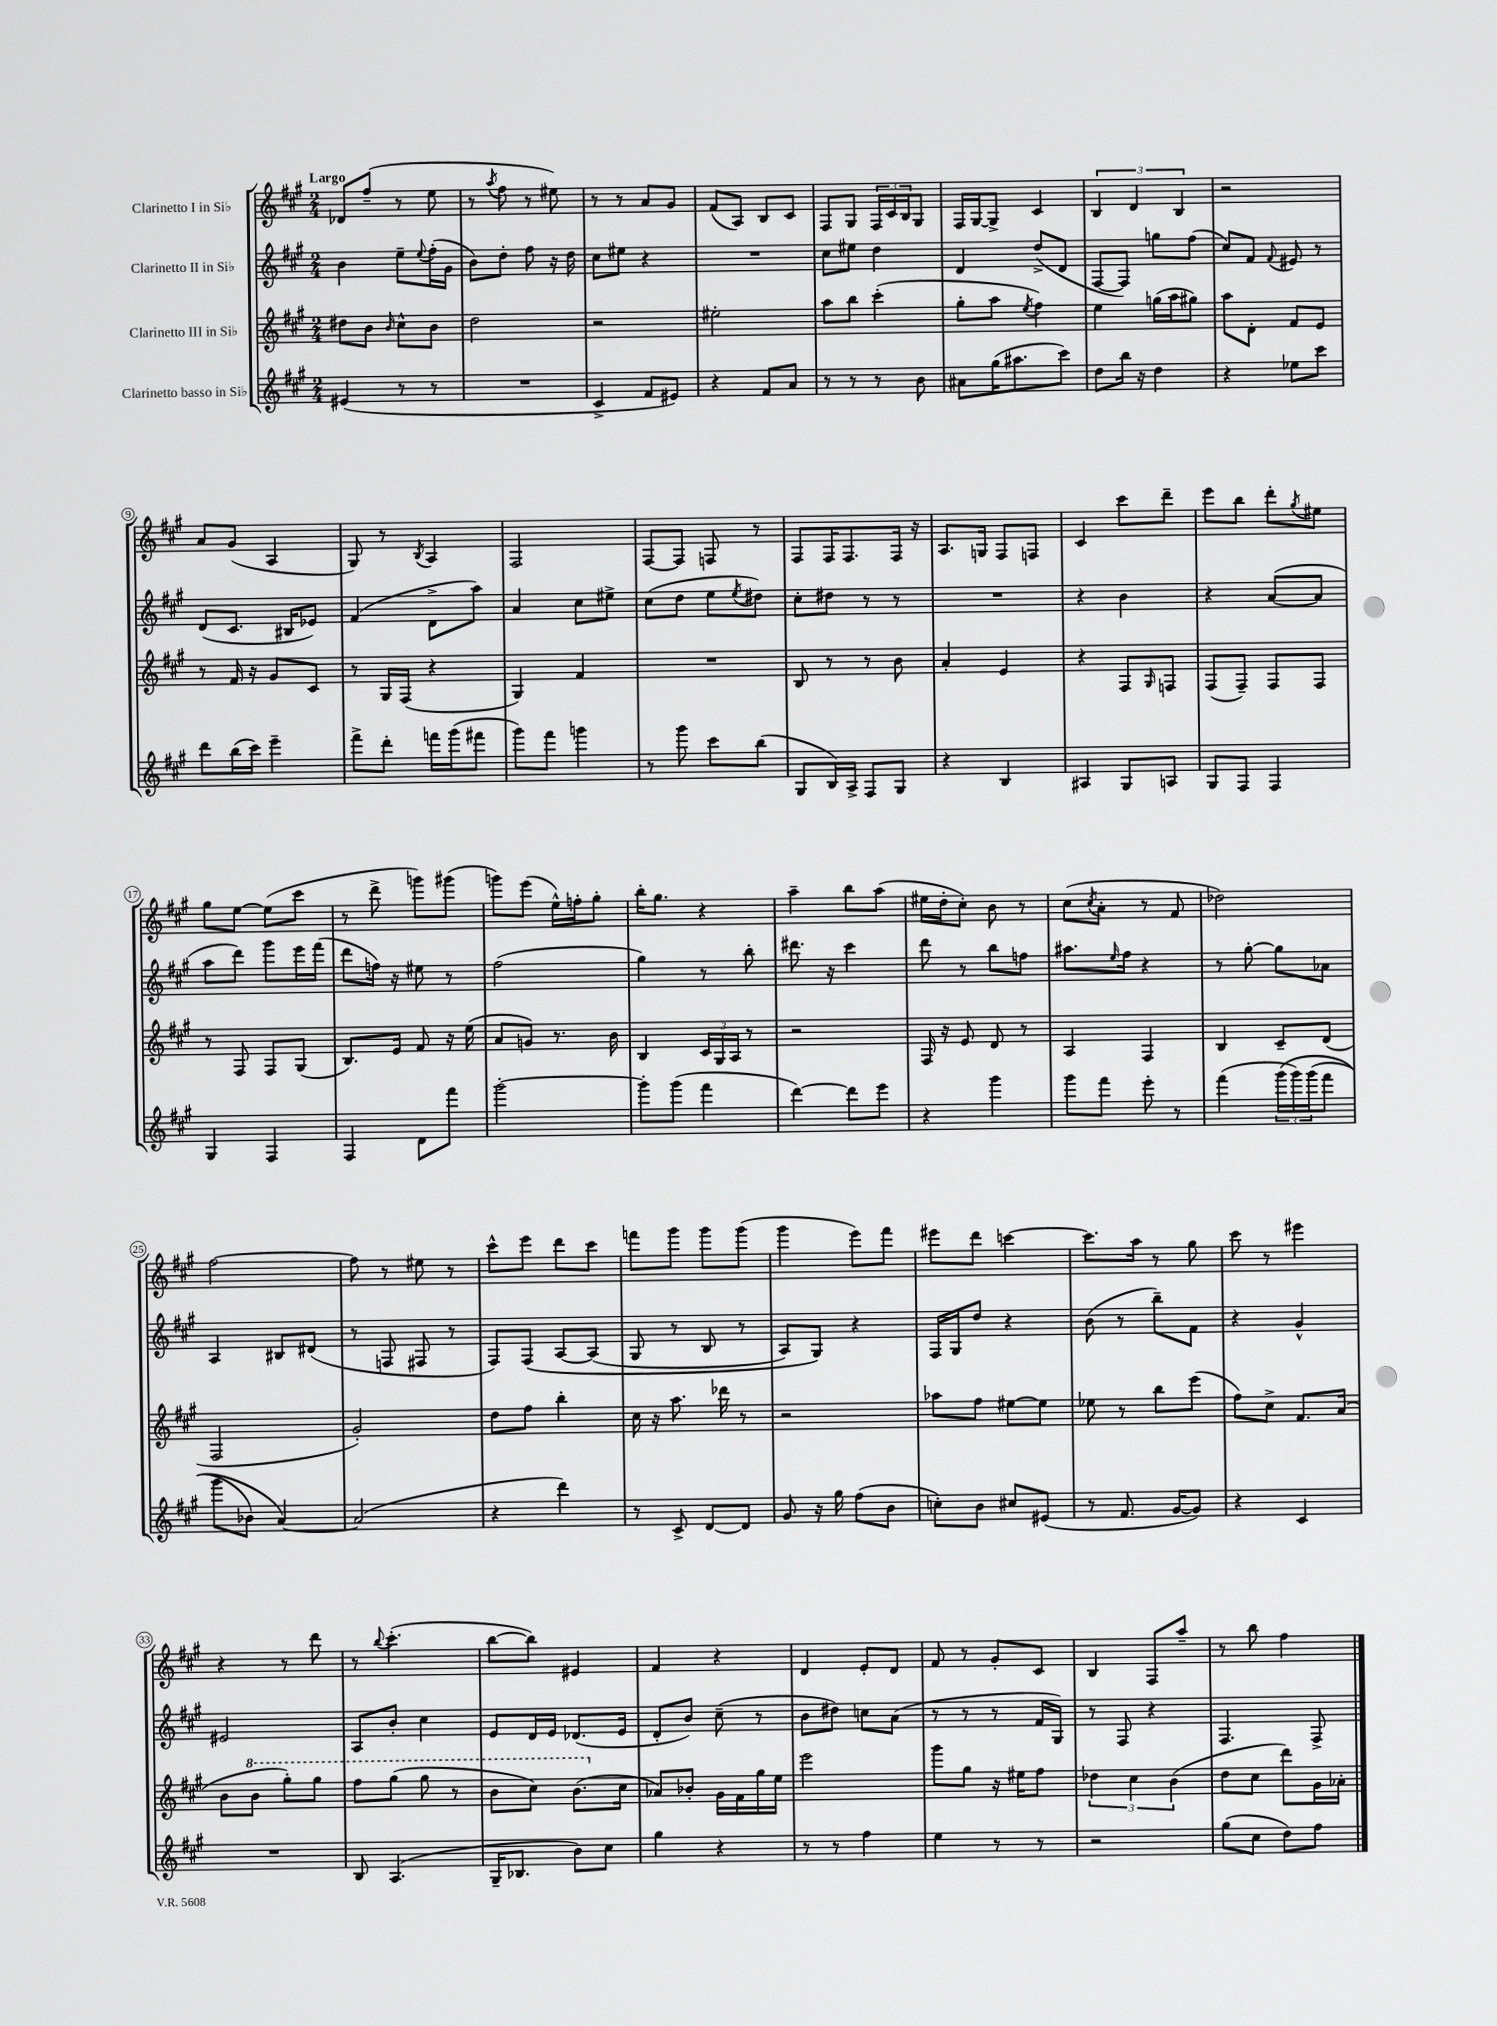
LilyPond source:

<<
\new StaffGroup <<
\new Staff = "s0" \with { instrumentName = "Clarinetto I in Sib" } {
    \clef treble \key a \major \numericTimeSignature \time 2/4 \tempo "Largo"
    des'8 fis''8--( r8 e''8 |
    r8 \acciaccatura { a''8 } fis''8 r8 eis''8) |
    r8 r8 a'8 gis'8 |
    fis'8( a8) b8 cis'8 |
    fis8 gis8 \tuplet 3/2 { fis16 cis'16 b16 } gis8 |
    fis16 gis16~ gis8-> cis'4 |
    \tuplet 3/2 { b4 d'4 b4 } |
    r2 |
    a'8 gis'8( a4 |
    gis8) r8 \acciaccatura { b8 } a4 |
    fis2 |
    fis8~ fis8 f8 r8 |
    fis8 fis16 fis8. fis16 r16 |
    a8. g16 fis8 f8 |
    cis'4 cis'''8 d'''8-- |
    e'''8 b''8 d'''8-. \acciaccatura { gis''8 } eis''8 |
    gis''8 e''8~ e''8( cis'''8 |
    r8 d'''8-> g'''8) gis'''8( |
    g'''8) e'''8( e''16-^) f''16-. gis''8-. |
    b''16-. gis''8. r4 |
    a''4-- b''8 a''8( |
    eis''16 d''16-. cis''8-.) b'8 r8 |
    cis''8( \acciaccatura { cis''8 } a'8-. r8 fis'8 |
    des''2) |
    fis''2~ |
    fis''8 r8 eis''8 r8 |
    cis'''8-^ e'''8 d'''8 cis'''8 |
    f'''8 gis'''8 gis'''8 gis'''8( |
    gis'''4 e'''8) fis'''8 |
    eis'''8 d'''8 c'''4~ |
    c'''8. a''16 r8 gis''8 |
    cis'''8 r8 eis'''4 |
    r4 r8 d'''8 |
    r8 \appoggiatura { b''8 } cis'''4.-.( |
    b''8~ b''8) eis'4 |
    fis'4 r4 |
    d'4 e'8-. d'8 |
    fis'8 r8 gis'8-. cis'8 |
    b4 fis8 a''8-- |
    r8 b''8 fis''4 \bar "|." |
}
\new Staff = "s1" \with { instrumentName = "Clarinetto II in Sib" } {
    \clef treble \key a \major \numericTimeSignature \time 2/4
    b'4 e''8-- \appoggiatura { e''8 } fis''16-.( gis'16 |
    b'8) d''8-. fis''8 r16 d''16 |
    cis''8 eis''8 r4 |
    R2 |
    cis''8 eis''8 d''4 |
    d'4 d''8->( d'8 |
    fis8~ fis8) g''8 fis''8( |
    cis''8) fis'8 \appoggiatura { fis'8 } eis'8 r8 |
    d'8( cis'8. bis16 ees'8) |
    fis'4( d'8-> a''8) |
    a'4 cis''8 eis''8-> |
    cis''8( d''8 e''8 \acciaccatura { e''8 } dis''8) |
    cis''8-. dis''8 r8 r8 |
    R2 |
    r4 b'4 |
    r4 a'8~( a'8 |
    a''8 d'''8) gis'''8 e'''16 fis'''16( |
    d'''8 f''16) r16 eis''8 r8 |
    fis''2( |
    gis''4) r8 b''8-. |
    dis'''8. r16 cis'''4 |
    d'''8 r8 b''8 f''8 |
    ais''8. \grace { e''16 } fis''16 r4 |
    r8 gis''8~-. gis''8 aes'8 |
    a4 bis8 dis'8( |
    r8 f8 fis8 r8 |
    fis8) fis8\( a8~ a8( |
    gis8 r8 b8 r8 |
    a8) gis8\) r4 |
    fis16 gis16 d''8 r4 |
    b'8( r8 b''8--) fis'8 |
    r4 gis'4-^ |
    eis'2 |
    a8 b'8-. cis''4 |
    e'8 d'16 e'16 des'8.( e'16 |
    d'8-. b'8) cis''8--( r8 |
    b'8 dis''8) c''8 a'8( |
    r8 r8 r8 fis'16 gis16) |
    r8 fis8 r4 |
    fis4. fis8-> \bar "|." |
}
\new Staff = "s2" \with { instrumentName = "Clarinetto III in Sib" } {
    \clef treble \key a \major \numericTimeSignature \time 2/4
    dis''8 b'8 \grace { b'16 } cis''8-^ b'8 |
    d''2 |
    r2 |
    eis''2-. |
    a''8 b''8 cis'''4-.( |
    gis''8-. a''8 \acciaccatura { e''8 } fis''4) |
    e''4 g''16( a''16 gis''8) |
    a''8 d'8-. fis'8 e'8 |
    r8 fis'16 r16 gis'8 cis'8 |
    r8 gis16 fis16( r4 |
    gis4) fis'4 |
    R2 |
    b8 r8 r8 b'8 |
    a'4-. e'4 |
    r4 fis8 \grace { gis16 } f8 |
    fis8( fis8--) fis8 fis8 |
    r8 fis8 fis8 gis8( |
    b8.) e'16 fis'8 r16 e''16( |
    a'8 g'8) r8. b'16 |
    b4 \tuplet 3/2 { cis'16 gis16 a16 } r8 |
    r2 |
    fis16 r16 e'8 d'8 r8 |
    a4 fis4 |
    b4 cis'8-- d'8( |
    fis2 |
    gis'2-.) |
    d''8 fis''8 b''4-. |
    cis''16 r16 a''8. des'''16 r8 |
    r2 |
    aes''8 fis''8 eis''8~ eis''8 |
    ees''8 r8 b''8 e'''8( |
    fis''8) cis''8-> fis'8. a'16( |
    b'8 \ottava #1 b''8 gis'''8-.) gis'''8 |
    fis'''8 gis'''8( gis'''8 r8 |
    b''8 cis'''8) b''8.( \ottava #0 cis''16 |
    aes'8) bes'8-. gis'16 fis'16 gis''16 e''16 |
    e'''2 |
    gis'''8 gis''8 r16 eis''16 fis''8 |
    \tuplet 3/2 { des''4 cis''4 b'4( } |
    d''8 cis''8 d'''8) gis'16 aes'16-. \bar "|." |
}
\new Staff = "s3" \with { instrumentName = "Clarinetto basso in Sib" } {
    \clef treble \key a \major \numericTimeSignature \time 2/4
    eis'4( r8 r8 |
    R2 |
    cis'4-> fis'8 eis'8) |
    r4 fis'8 a'8 |
    r8 r8 r8 b'8 |
    ais'8 gis''16( ais''8. cis'''8) |
    d''8 b''16 r16 d''4 |
    r4 ees''8 cis'''8 |
    d'''8 b''16( cis'''16) e'''4-- |
    fis'''8-> d'''8-. f'''16 gis'''16( fis'''8 |
    gis'''8) fis'''8 g'''4 |
    r8 gis'''8 cis'''8 b''8( |
    gis8 b16) a16-> fis8 gis8 |
    r4 b4 |
    ais4 gis8 a8 |
    gis8 fis8 fis4 |
    gis4 fis4 |
    fis4 d'8 fis'''8 |
    gis'''2~-. |
    gis'''8-. gis'''8( fis'''4 |
    d'''4~) d'''8 e'''8 |
    r4 gis'''4 |
    gis'''8 fis'''8 e'''8-. r8 |
    fis'''4( \tuplet 3/2 { gis'''16\( gis'''16) gis'''16( } fis'''8 |
    gis'''8 bes'8) a'4~\) |
    a'2( |
    r4 d'''4) |
    r8 cis'8-> d'8~ d'8 |
    gis'8 r16 gis''16 fis''8( b'8 |
    c''8-.) b'8 cis''8 eis'8( |
    r8 fis'8. gis'16~ gis'8) |
    r4 cis'4 |
    R2 |
    b8 a4.( |
    gis16-- bes8. b'8) cis''8 |
    gis''4 r4 |
    r8 r8 fis''4 |
    e''4 r8 r8 |
    r2 |
    gis''8( cis''8 d''8) fis''8 \bar "|." |
}
>>
>>
\layout { \context { \Score \override BarNumber.stencil = #(make-stencil-circler 0.1 0.3 ly:text-interface::print) } }
